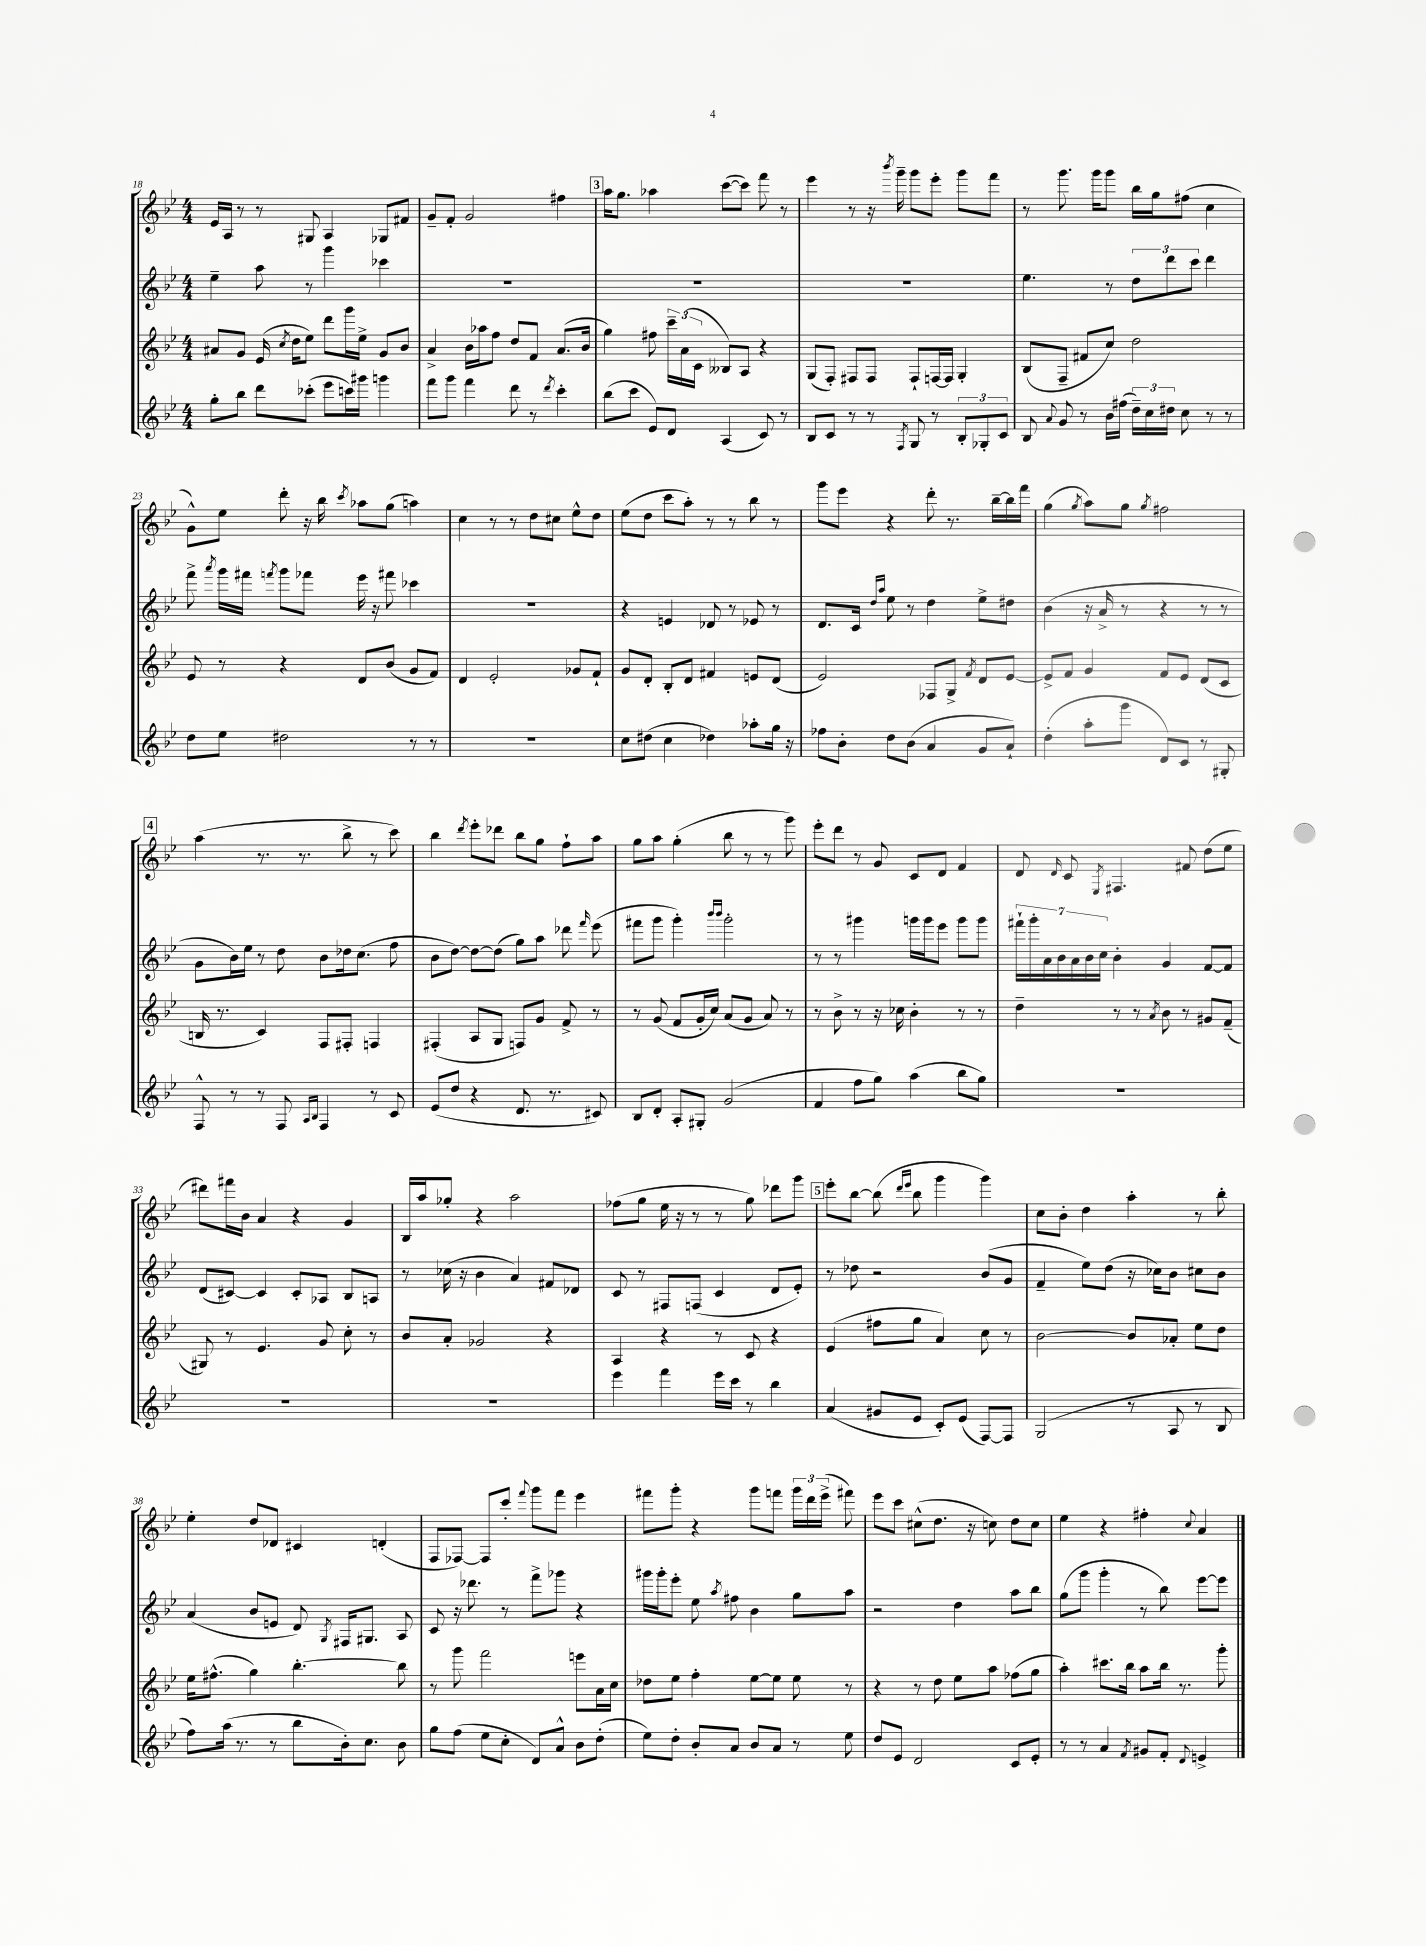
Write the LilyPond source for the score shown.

<<
\new StaffGroup <<
\new Staff = "s0" {
    \clef treble \key bes \major \numericTimeSignature \time 4/4
    \autoBeamOff ees'16[ a16] r8 r8 gis8 a4 ges8[ fis'8] |
    g'8[-- f'8]-. g'2 fis''4 |
    \mark \markup { \box "3" } a''16[ g''8.] aes''4 c'''8[~( c'''8]) f'''8 r8 |
    ees'''4 r8 r16 \acciaccatura { bes'''8 } g'''16-- g'''8[ ees'''8]-. g'''8[ f'''8] |
    r8 g'''8. g'''16[ g'''8] bes''16[ g''16 fis''8]( c''4 |
    g'8[-^) ees''8] d'''8-. r16 bes''16 \acciaccatura { c'''8 } aes''8[ g''8]( a''4) |
    c''4 r8 r8 d''8[ cis''8] ees''8[-^ d''8] |
    ees''8[( d''8] c'''8[ a''8]-.) r8 r8 bes''8 r8 |
    g'''8[ ees'''8] r4 d'''8-. r8. bes''16[~-- bes''16 f'''16] |
    g''4( \acciaccatura { g''8 } a''8[) g''8] \acciaccatura { g''8 } fis''2 |
    \mark \markup { \box "4" } a''4( r8. r8. bes''8-> r8 c'''8) |
    bes''4 \acciaccatura { d'''8 } ees'''8[-. des'''8] bes''8[ g''8] f''8[-! a''8] |
    g''8[ a''8] g''4-.( bes''8 r8 r8 g'''8) |
    ees'''8[-. d'''8] r8 g'8 c'8[ d'8] f'4 |
    d'8 \grace { d'16 } c'8 \acciaccatura { ees8 } fis4. fis'8 d''8[( ees''8] |
    dis'''8[) fis'''16 bes'16] a'4 r4 g'4 |
    bes16[ a''16 ges''8]-. r4 a''2 |
    fes''8[( g''8] ees''16 r16 r8 r8 g''8) des'''8[ g'''8] |
    \mark \markup { \box "5" } ees'''8[-. bes''8]~ bes''8( \grace { d'''16[ ees'''16] } bes''8 g'''4 g'''4) |
    c''8[ bes'8]-. d''4 a''4-. r8 bes''8-. |
    ees''4-. d''8[ des'8] cis'4 d'4-.( |
    f8[ fes8]~) fes8[ c'''8]-. \appoggiatura { f'''8 } g'''8[ f'''8] ees'''4 |
    fis'''8[ g'''8]-. r4 g'''8[ f'''8] \tuplet 3/2 { g'''16[ d'''16 ees'''16]->( } fis'''8) |
    ees'''8[ c'''8] cis''8[-^( d''8.] r16 c''8) d''8[ c''8] |
    ees''4 r4 fis''4-. \appoggiatura { c''8 } a'4 \bar "|." |
}
\new Staff = "s1" {
    \clef treble \key bes \major \numericTimeSignature \time 4/4
    \autoBeamOff ees''4-- a''8 r8 g'''4 ces'''4 |
    R1 |
    \mark \markup { \box "3" } R1 |
    R1 |
    ees''4. r8 \tuplet 3/2 { d''8[ d'''8 c'''8] } d'''4 |
    f'''8-> \acciaccatura { a'''8 } g'''16[ fis'''16] \acciaccatura { f'''8 } g'''8[ fes'''8] ees'''16 r16 fis'''8 ces'''4 |
    R1 |
    r4 e'4 des'8 r8 ees'8 r8 |
    d'8.[ c'16] \grace { d''16[ a''16] } ees''8 r8 d''4 ees''8[-> dis''8] |
    bes'4( r16 a'16-> r8 r4 r8 r8 |
    \mark \markup { \box "4" } g'8[ bes'16) ees''16] r8 d''8 bes'8[ des''16 c''8.]( f''8 |
    bes'8[ d''8]~) d''8[~ d''8]( g''8[) a''8] des'''8 \grace { f'''16 } ees'''8( |
    fis'''8[ g'''8] g'''4-.) \grace { bes'''16[ bes'''16] } g'''2-. |
    r8 r8 gis'''4 g'''16[ g'''16 ees'''8] g'''8[ g'''8] |
    \tuplet 7/4 { fis'''16[-! g'''16-. a'16 bes'16 a'16 bes'16 c''16] } bes'4-. g'4 f'8[~ f'8] |
    d'8[( cis'8]~) cis'4 cis'8[-. aes8] bes8[ a8] |
    r8 ces''16( r16 bes'4 a'4) fis'8[ des'8] |
    c'8 r8 fis8[ f8]( c'4 d'8[ ees'8]-.) |
    \mark \markup { \box "5" } r8 des''8 r2 bes'8[( g'8] |
    f'4-- ees''8[) d''8]( r16 ces''16[) bes'8] cis''8[ bes'8] |
    a'4( bes'8[ e'8] d'8) \acciaccatura { g8 } fis16[ gis8.] a8 |
    c'8 r16 des'''8. r8 f'''8[-> ges'''8] r4 |
    gis'''16[ gis'''16-. ees'''8]-. ees''8 \acciaccatura { a''8 } fis''8 bes'4 g''8[ a''8] |
    r2 d''4 a''8[ bes''8] |
    g''8[( g'''8] g'''4-. r8 bes''8) ees'''8[~ ees'''8] \bar "|." |
}
\new Staff = "s2" {
    \clef treble \key bes \major \numericTimeSignature \time 4/4
    \autoBeamOff ais'8[ g'8] ees'16( \acciaccatura { c''8 } d''16[ ees''8]) d'''8[ g'''16 ees''16]-> g'8[ bes'8] |
    a'4-> bes'16[ aes''16 f''8] d''8[ f'8] a'8.[( bes'16] |
    \mark \markup { \box "3" } g''4) fis''8 \tuplet 3/2 { c'''16[-- a'16( c'16] } beses8[) a8] r4 |
    g8[( f8]-.) fis8[ fis8] fis8[-! f16~ f16] g4-. |
    bes8[( f8]-- fis'8[ c''8]) d''2 |
    ees'8 r8 r4 d'8[ bes'8]( g'8[ f'8]) |
    d'4 ees'2-. ges'8[ f'8]-! |
    g'8[ d'8]-. bes8[-. d'8] fis'4 e'8[ d'8]( |
    ees'2) fes8[ g8]-> \acciaccatura { f'8 } d'8[ ees'8]~ |
    ees'8[-> f'8] g'4 f'8[ ees'8] d'8[( c'8] |
    \mark \markup { \box "4" } b16 r8. c'4) f8[ fis8]-. f4 |
    fis4-.( a8[ g8] f8[) g'8] f'8-> r8 |
    r8 g'8( f'8[ g'16-. c''16]) a'8[( g'8] a'8) r8 |
    r8 bes'8-> r8 r16 ces''16 bes'4-. r8 r8 |
    d''4-- r8 r8 \acciaccatura { a'8 } bes'8 r8 gis'8[ f'8]--( |
    gis8) r8 ees'4. g'8 c''8-. r8 |
    bes'8[ a'8]-. ges'2 r4 |
    a4 r4 r8 c'8 r4 |
    \mark \markup { \box "5" } ees'4( fis''8[ g''8] a'4) c''8 r8 |
    bes'2~ bes'8[ aes'8]-. ees''8[ d''8] |
    ees''16[ fis''8.]-^( g''4) bes''4.~-. bes''8 |
    r8 g'''8 f'''2 e'''8[ a'16 c''16] |
    des''8[ ees''8] f''4-. ees''8[~ ees''8] ees''8 r8 |
    r4 r8 d''8 ees''8[ a''8] fes''8[( g''8] |
    a''4-.) cis'''8.[ bes''16] a''8[ bes''16] r8. g'''8-. \bar "|." |
}
\new Staff = "s3" {
    \clef treble \key bes \major \numericTimeSignature \time 4/4
    \autoBeamOff g''8[-. bes''8] d'''8[ ces'''8]-.( ees'''8[ c'''16) gis'''16] g'''4 |
    f'''8[ g'''8] f'''4 d'''8 r8 \acciaccatura { d'''8 } c'''4-. |
    \mark \markup { \box "3" } bes''8[( c'''8] ees'8[) d'8] a4( c'8) r8 |
    bes8[ c'8] r8 r8 \acciaccatura { f8 } g8 r8 \tuplet 3/2 { bes8[-. ges8-. c'8] } |
    bes8 \appoggiatura { a'8 } g'8 r8 bes'16[ fis''16]( \tuplet 3/2 { d''16[--) c''16 dis''16] } c''8 r8 r8 |
    d''8[ ees''8] dis''2 r8 r8 |
    R1 |
    c''8[ dis''8]( c''4 des''4) aes''8[-. g''16] r16 |
    fes''8[ bes'8]-. d''8[ bes'8]( a'4 g'8[ a'8]-!) |
    d''4-.( a''8[-. g'''8] d'8[) c'8] r8 gis8-. |
    \mark \markup { \box "4" } f8-^ r8 r8 f8 \grace { a16[ bes16] } f4 r8 c'8 |
    ees'8[( d''8] r4 d'8. r8. cis'8) |
    bes8[ d'8]-. a8[-. gis8]-. g'2( |
    f'4 f''8[ g''8]) a''4( bes''8[ g''8]) |
    R1 |
    R1 |
    R1 |
    ees'''4 f'''4 ees'''16[ c'''16] r8 bes''4 |
    \mark \markup { \box "5" } a'4( gis'8[ ees'8] c'8[-.) ees'8]( f8[~) f8] |
    g2( r8 a8 r8 bes8 |
    f''8[) a''16]( r8. r8 bes''8[ bes'16-.) c''8.] bes'8 |
    g''8[ f''8]( ees''8[ c''8]-. d'8[) a'8]-^ bes'8[ d''8]-.( |
    ees''8[) d''8]-. bes'8[-. a'8] bes'8[ a'8] r8 ees''8 |
    d''8[ ees'8] d'2 c'8[ ees'8]-. |
    r8 r8 a'4 \acciaccatura { f'8 } gis'8[ f'8]-. \appoggiatura { d'8 } e'4-> \bar "|." |
}
>>
>>
\layout { \context { \Score currentBarNumber = #18 } }
